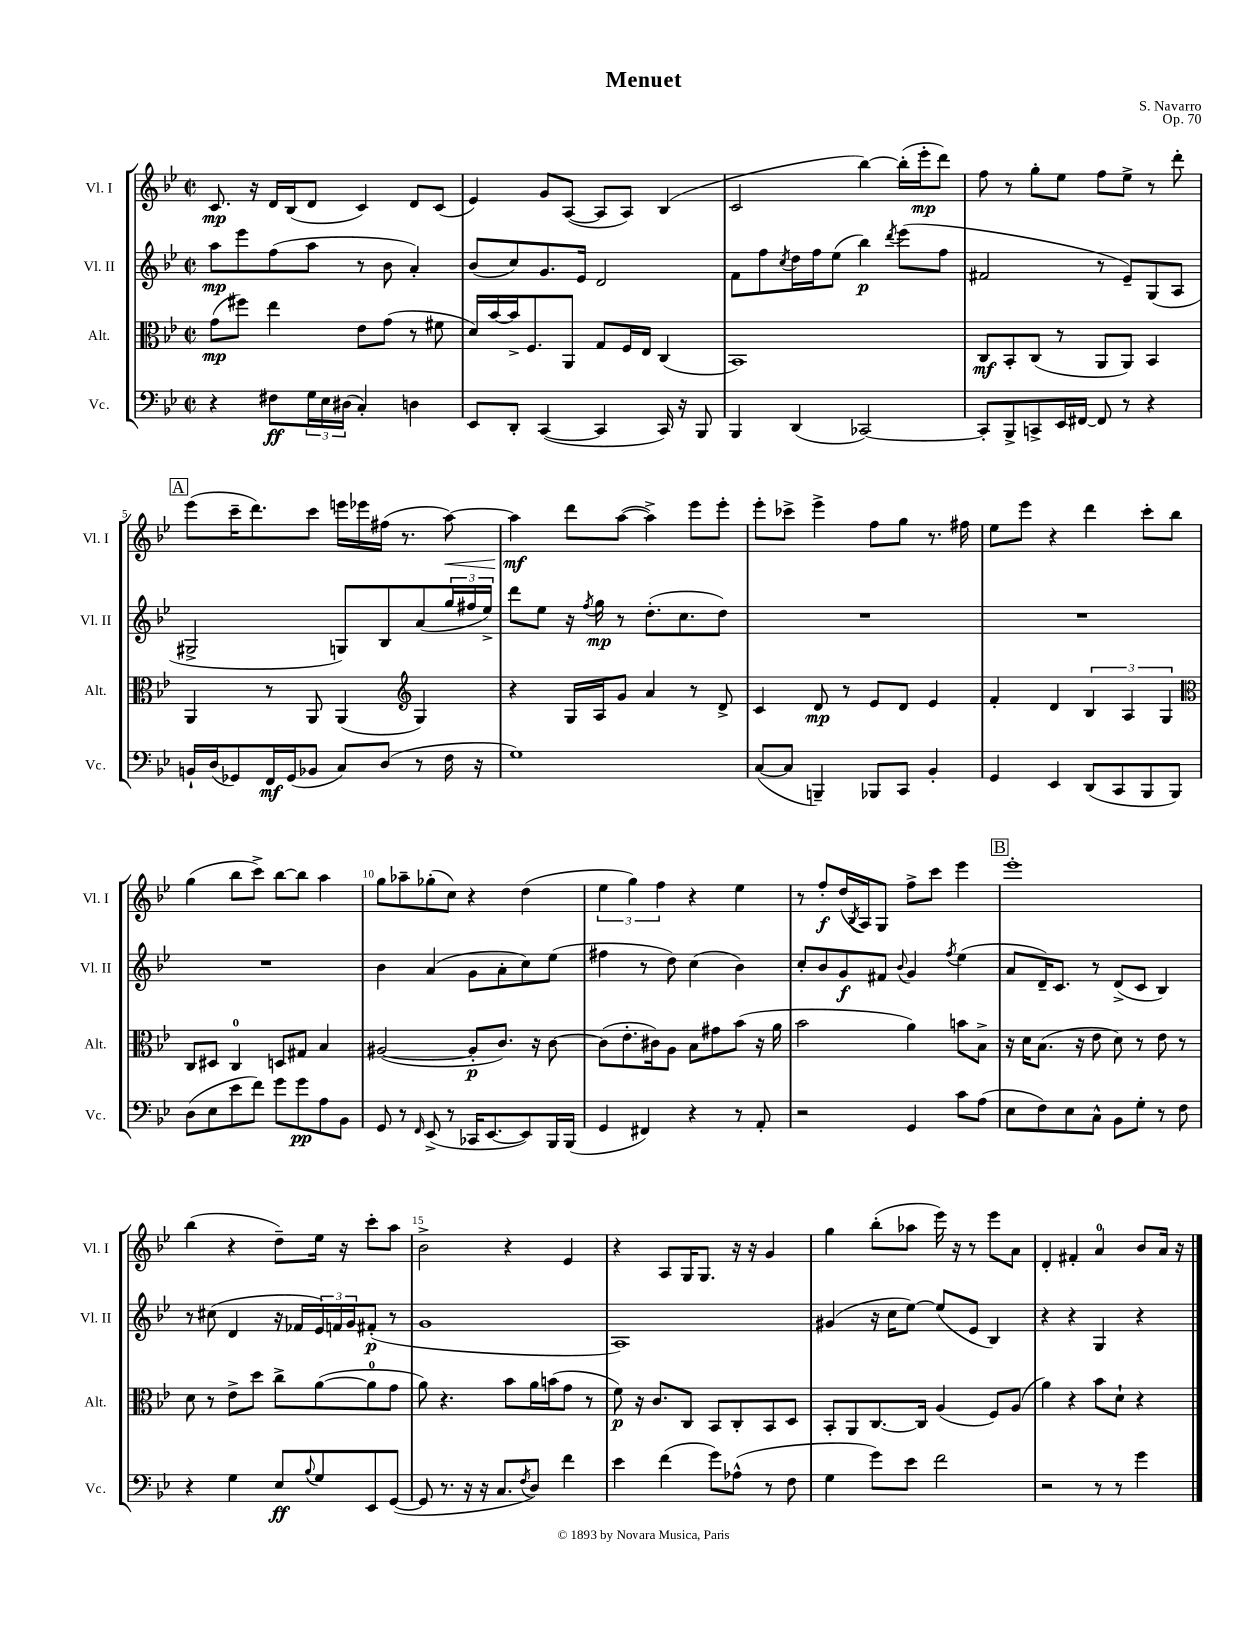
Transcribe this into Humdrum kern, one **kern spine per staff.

**kern	**dynam	**kern	**dynam	**kern	**dynam	**kern	**dynam
*part4	*part4	*part3	*part3	*part2	*part2	*part1	*part1
*staff4	*staff4	*staff3	*staff3	*staff2	*staff2	*staff1	*staff1
*I"Vc.	*	*I"Alt.	*	*I"Vl. II	*	*I"Vl. I	*
*I'Vc.	*	*I'Alt.	*	*I'Vl. II	*	*I'Vl. I	*
*clefF4	*	*clefC3	*	*clefG2	*	*clefG2	*
*k[b-e-]	*	*k[b-e-]	*	*k[b-e-]	*	*k[b-e-]	*
*M2/2	*	*M2/2	*	*M2/2	*	*M2/2	*
*met(c|)	*	*met(c|)	*	*met(c|)	*	*met(c|)	*
=1	=1	=1	=1	=1	=1	=1	=1
4r	.	(8g\L	mp	8aa\L	mp	8.c/	mp
.	.	8ff#X\J)	.	8eee-\	.	.	.
.	.	.	.	.	.	16r	.
8F#X\L	ff	4ee-\	.	(8ff\	.	16d/LL	.
.	.	.	.	.	.	(16B-/J	.
24G\L	.	.	.	8aa\J	.	8d/J	.
24E-\	.	.	.	.	.	.	.
(24D#X\JJ	.	.	.	.	.	.	.
4C'/)	.	8e-\L	.	8r	.	4c/)	.
.	.	(8g\J	.	8b-\	.	.	.
4Dn\	.	8r	.	4a'/)	.	8d/L	.
.	.	8f#X\	.	.	.	(8c/J	.
=2	=2	=2	=2	=2	=2	=2	=2
8EE-/L	.	16d/LL)	.	(8b-/L	.	4e-/)	.
.	.	[16b-/	.	.	.	.	.
8DD'/J	.	16b-^/J]	.	8cc/)	.	.	.
.	.	8.F/	.	.	.	.	.
([4CC/	.	.	.	8.g/	.	8g/L	.
.	.	8AA/J	.	.	.	([8A/J	.
.	.	.	.	16e-/Jk	.	.	.
4CC/]	.	8G/L	.	2d/	.	8A/L]	.
.	.	16F/L	.	.	.	8A/J)	.
.	.	16E-/JJ	.	.	.	.	.
16CC/)	.	(4C/	.	.	.	(4B-/	.
16r	.	.	.	.	.	.	.
8BBB-/	.	.	.	.	.	.	.
=3	=3	=3	=3	=3	=3	=3	=3
4BBB-/	.	1BB-)	.	8f\L	.	2c/	.
.	.	.	.	8ff\	.	.	.
.	.	.	.	8qcc/	.	.	.
(4DD/	.	.	.	16dd\L	.	.	.
.	.	.	.	16ff\J	.	.	.
.	.	.	.	(8ee-\J	.	.	.
[2CC-X/)	.	.	.	4bb-\)	p	[4bb-\)	.
.	.	.	.	8qddd/	.	.	.
.	.	.	.	(8eee-\L	.	(16bb-'\LL]	.
.	.	.	.	.	.	16eee-'\J	mp
.	.	.	.	8ff\J	.	8ddd\J)	.
=4	=4	=4	=4	=4	=4	=4	=4
8CC-'/L]	.	8C/L	mf	2f#X/	.	8ff\	.
8BBB-^/	.	8BB-'/	.	.	.	8r	.
8CCn^/	.	(8C/J	.	.	.	8gg'\L	.
16EE-/L	.	8r	.	.	.	8ee-\J	.
[16FF#X/JJ	.	.	.	.	.	.	.
8FF#/]	.	8AA/L	.	8r	.	8ff\L	.
8r	.	8AA/J)	.	8e-~/L)	.	8ee-^\J	.
4r	.	4BB-/	.	(8G/	.	8r	.
.	.	.	.	8A/J	.	8ddd'\	.
!!LO:LB:g=z
!!LO:REH:place=s1:t=A
=5	=5	=5	=5	=5	=5	=5	=5
16BBn`/LL	.	4AA/	.	2G#X^/	.	(8eee-\L	.
(16D/J	.	.	.	.	.	.	.
8GG-X/)	.	.	.	.	.	16ccc~\K	.
.	.	.	.	.	.	8.ddd\)	.
16FF/L	mf	8r	.	.	.	.	.
(16GG-/J	.	.	.	.	.	.	.
8BB-X/J	.	8AA/	.	.	.	8ccc\J	.
8C/L)	.	(4AA/	.	8Gn/L)	.	16eeen\LL	.
.	.	.	.	.	.	16eee-X\	.
(8D/J	.	.	.	8B-/	.	(16ff#X\JJ	.
.	.	.	.	.	.	8.r	.
*	*	*clefG2	*	*	*	*	*
8r	.	4G/)	.	(8a/	.	.	.
!	!	!	!	!	!	!	!LO:HP:b
16F\	.	.	.	24gg/L	.	[8aa\)	<
.	.	.	.	24ff#X/	.	.	.
16r	.	.	.	.	.	.	.
.	.	.	.	24ee-^/JJ)	.	.	.
=6	=6	=6	=6	=6	=6	=6	=6
1G)	.	4r	.	8ddd\L	.	4aa\]	mf
.	.	.	.	8ee-\J	.	.	.
.	.	16G/LL	.	16r	.	8ddd\L	[
.	.	.	.	8qff/	.	.	.
.	.	16A/J	.	16gg\	mp	.	.
.	.	8g/J	.	8r	.	([8aa\J	.
.	.	4a/	.	(8.dd'\L	.	4aa^\])	.
.	.	.	.	8.cc\	.	.	.
.	.	8r	.	.	.	8eee-\L	.
.	.	8d^/	.	8dd\J)	.	8eee-'\J	.
=7	=7	=7	=7	=7	=7	=7	=7
([8C/L	.	4c/	.	1r	.	8eee-'\L	.
8C/J]	.	.	.	.	.	8ccc-X^\J	.
4BBBn~/)	.	8d/	mp	.	.	4eee-^\	.
.	.	8r	.	.	.	.	.
8BBB-X/L	.	8e-/L	.	.	.	8ff\L	.
8CC/J	.	8d/J	.	.	.	8gg\J	.
4BB-'/	.	4e-/	.	.	.	8.r	.
.	.	.	.	.	.	16ff#X\	.
=8	=8	=8	=8	=8	=8	=8	=8
4GG/	.	4f'/	.	1r	.	8ee-\L	.
.	.	.	.	.	.	8eee-\J	.
4EE-/	.	4d/	.	.	.	4r	.
(8DD/L	.	6B-/	.	.	.	4ddd\	.
8CC/	.	.	.	.	.	.	.
.	.	6A/	.	.	.	.	.
8BBB-/	.	.	.	.	.	8ccc'\L	.
.	.	6G/	.	.	.	.	.
8BBB-/J)	.	.	.	.	.	8bb-\J	.
!!LO:LB:g=z
=9	=9	=9	=9	=9	=9	=9	=9
*	*	*clefC3	*	*	*	*	*
(8D\L	.	8C/L	.	1r	.	(4gg\	.
8E-\	.	8D#X/J	.	.	.	.	.
8e-\	.	4C/	.	.	.	8bb-\L	.
8f\J)	.	.	.	.	.	8ccc^\J)	.
8g\L	.	8Dn/L	.	.	.	[8bb-\L	.
8g\	pp	8G#X/J	.	.	.	8bb-\J]	.
8A\	.	4B-/	.	.	.	4aa\	.
8BB-\J	.	.	.	.	.	.	.
=10	=10	=10	=10	=10	=10	=10	=10
8GG/	.	([2A#X/	.	4b-\	.	8gg\L	.
8r	.	.	.	.	.	8aa-X~\	.
16qqFF/	.	.	.	.	.	.	.
(8EE-^/	.	.	.	(4a/	.	(8gg-X'\	.
8r	.	.	.	.	.	8cc\J)	.
16CC-X/KL	.	8A#'/L]	p	8g\L	.	4r	.
[8.EE-/	.	.	.	.	.	.	.
.	.	8.c/J)	.	8a'\	.	.	.
8EE-/])	.	.	.	8cc\)	.	(4dd\	.
.	.	16r	.	.	.	.	.
16BBB-/L	.	[8c\	.	(8ee-\J	.	.	.
(16BBB-/JJ	.	.	.	.	.	.	.
=11	=11	=11	=11	=11	=11	=11	=11
4GG/	.	(8c\L]	.	4ff#X\	.	6ee-\	.
.	.	8.e-'\	.	.	.	.	.
.	.	.	.	.	.	6gg\)	.
4FF#X/)	.	.	.	8r	.	.	.
.	.	16c#X\k)	.	.	.	.	.
.	.	.	.	.	.	6ff\	.
.	.	8A\J	.	8dd\)	.	.	.
4r	.	8B-\L	.	(4cc\	.	4r	.
.	.	8g#X\	.	.	.	.	.
8r	.	(8b-\J	.	4b-\)	.	4ee-\	.
8AA'/	.	16r	.	.	.	.	.
.	.	16a\	.	.	.	.	.
=12	=12	=12	=12	=12	=12	=12	=12
2r	.	2b-\	.	8cc'/L	.	8r	.
.	.	.	.	8b-/	.	8ff'/L	f
.	.	.	.	8g/	f	(16dd/L	.
.	.	.	.	.	.	8qB-/	.
.	.	.	.	.	.	16A/J)	.
.	.	.	.	8f#X/J	.	8G/J	.
.	.	.	.	8qqb-/	.	.	.
4GG/	.	4a\)	.	4g/	.	8ff^\L	.
.	.	.	.	.	.	8ccc\J	.
.	.	.	.	8qff/	.	.	.
8c\L	.	8bn\L	.	(4ee-\	.	4eee-\	.
(8A\J	.	8B-^\J	.	.	.	.	.
!!LO:REH:place=s1:t=B
=13	=13	=13	=13	=13	=13	=13	=13
8E-\L	.	16r	.	8a/L	.	1eee-'	.
.	.	16d\KL	.	.	.	.	.
8F\)	.	(8.B-\J	.	16d~/K)	.	.	.
.	.	.	.	8.c/J	.	.	.
8E-\	.	.	.	.	.	.	.
.	.	16r	.	.	.	.	.
8C^^\J	.	8e-\	.	8r	.	.	.
8BB-\L	.	8d\)	.	(8d^/L	.	.	.
8G'\J	.	8r	.	8c/J	.	.	.
8r	.	8e-\	.	4B-/)	.	.	.
8F\	.	8r	.	.	.	.	.
!!LO:LB:g=z
=14	=14	=14	=14	=14	=14	=14	=14
4r	.	8d\	.	8r	.	(4bb-\	.
.	.	8r	.	(8cc#X\	.	.	.
4G\	.	8e-^\L	.	4d/	.	4r	.
.	.	8dd\J	.	.	.	.	.
8E-/L	ff	8cc^\L	.	16r	.	8dd~\L)	.
.	.	.	.	16f-X/LL	.	.	.
8qqB-/	.	.	.	.	.	.	.
8G/	.	([8a\	.	24e-/)	.	16ee-\Jk	.
.	.	.	.	24fn/	.	.	.
.	.	.	.	.	.	16r	.
.	.	.	.	24g/J	.	.	.
8EE-/	.	8a\]	.	(8f#X'/J	p	8ccc'\L	.
([8GG/J	.	8g\J	.	8r	.	8aa\J	.
=15	=15	=15	=15	=15	=15	=15	=15
8GG/]	.	8a\)	.	1g	.	2b-^\	.
8.r	.	4.r	.	.	.	.	.
16r	.	.	.	.	.	.	.
16r	.	.	.	.	.	.	.
8.C/L	.	.	.	.	.	.	.
.	.	8b-\L	.	.	.	4r	.
8qF/	.	.	.	.	.	.	.
8D/J)	.	16a\L	.	.	.	.	.
.	.	(16bn\J	.	.	.	.	.
4f\	.	8g\J	.	.	.	4e-/	.
.	.	8r	.	.	.	.	.
=16	=16	=16	=16	=16	=16	=16	=16
4e-\	.	8f\)	p	1A)	.	4r	.
.	.	16r	.	.	.	.	.
.	.	8.c/L	.	.	.	.	.
(4f\	.	.	.	.	.	8A/L	.
.	.	8C/J	.	.	.	16G/K	.
.	.	.	.	.	.	8.G/J	.
8g\L)	.	8BB-/L	.	.	.	.	.
(8A-X^^\J	.	8C'/	.	.	.	16r	.
.	.	.	.	.	.	16r	.
8r	.	8BB-/	.	.	.	4g/	.
8F\	.	8D/J	.	.	.	.	.
=17	=17	=17	=17	=17	=17	=17	=17
4G\	.	8BB-'/L	.	(4g#X/	.	4gg\	.
.	.	8AA/	.	.	.	.	.
8g\L)	.	[8.C/	.	16r	.	(8bb-'\L	.
.	.	.	.	16cc\KL	.	.	.
8e-\J	.	.	.	[8ee-\J)	.	8aa-X\J	.
.	.	16C/Jk]	.	.	.	.	.
2f\	.	(4A/	.	(8ee-/L]	.	16eee-\)	.
.	.	.	.	.	.	16r	.
.	.	.	.	8e-/J	.	8r	.
.	.	8F/L)	.	4B-/)	.	8eee-\L	.
.	.	(8A/J	.	.	.	8a\J	.
=18	=18	=18	=18	=18	=18	=18	=18
2r	.	4a\)	.	4r	.	4d'/	.
.	.	4r	.	4r	.	4f#X'/	.
8r	.	8b-\L	.	4G/	.	4a/	.
8r	.	8d`\J	.	.	.	.	.
4g\	.	4r	.	4r	.	8b-/L	.
.	.	.	.	.	.	16a/Jk	.
.	.	.	.	.	.	16r	.
==	==	==	==	==	==	==	==
*-	*-	*-	*-	*-	*-	*-	*-
